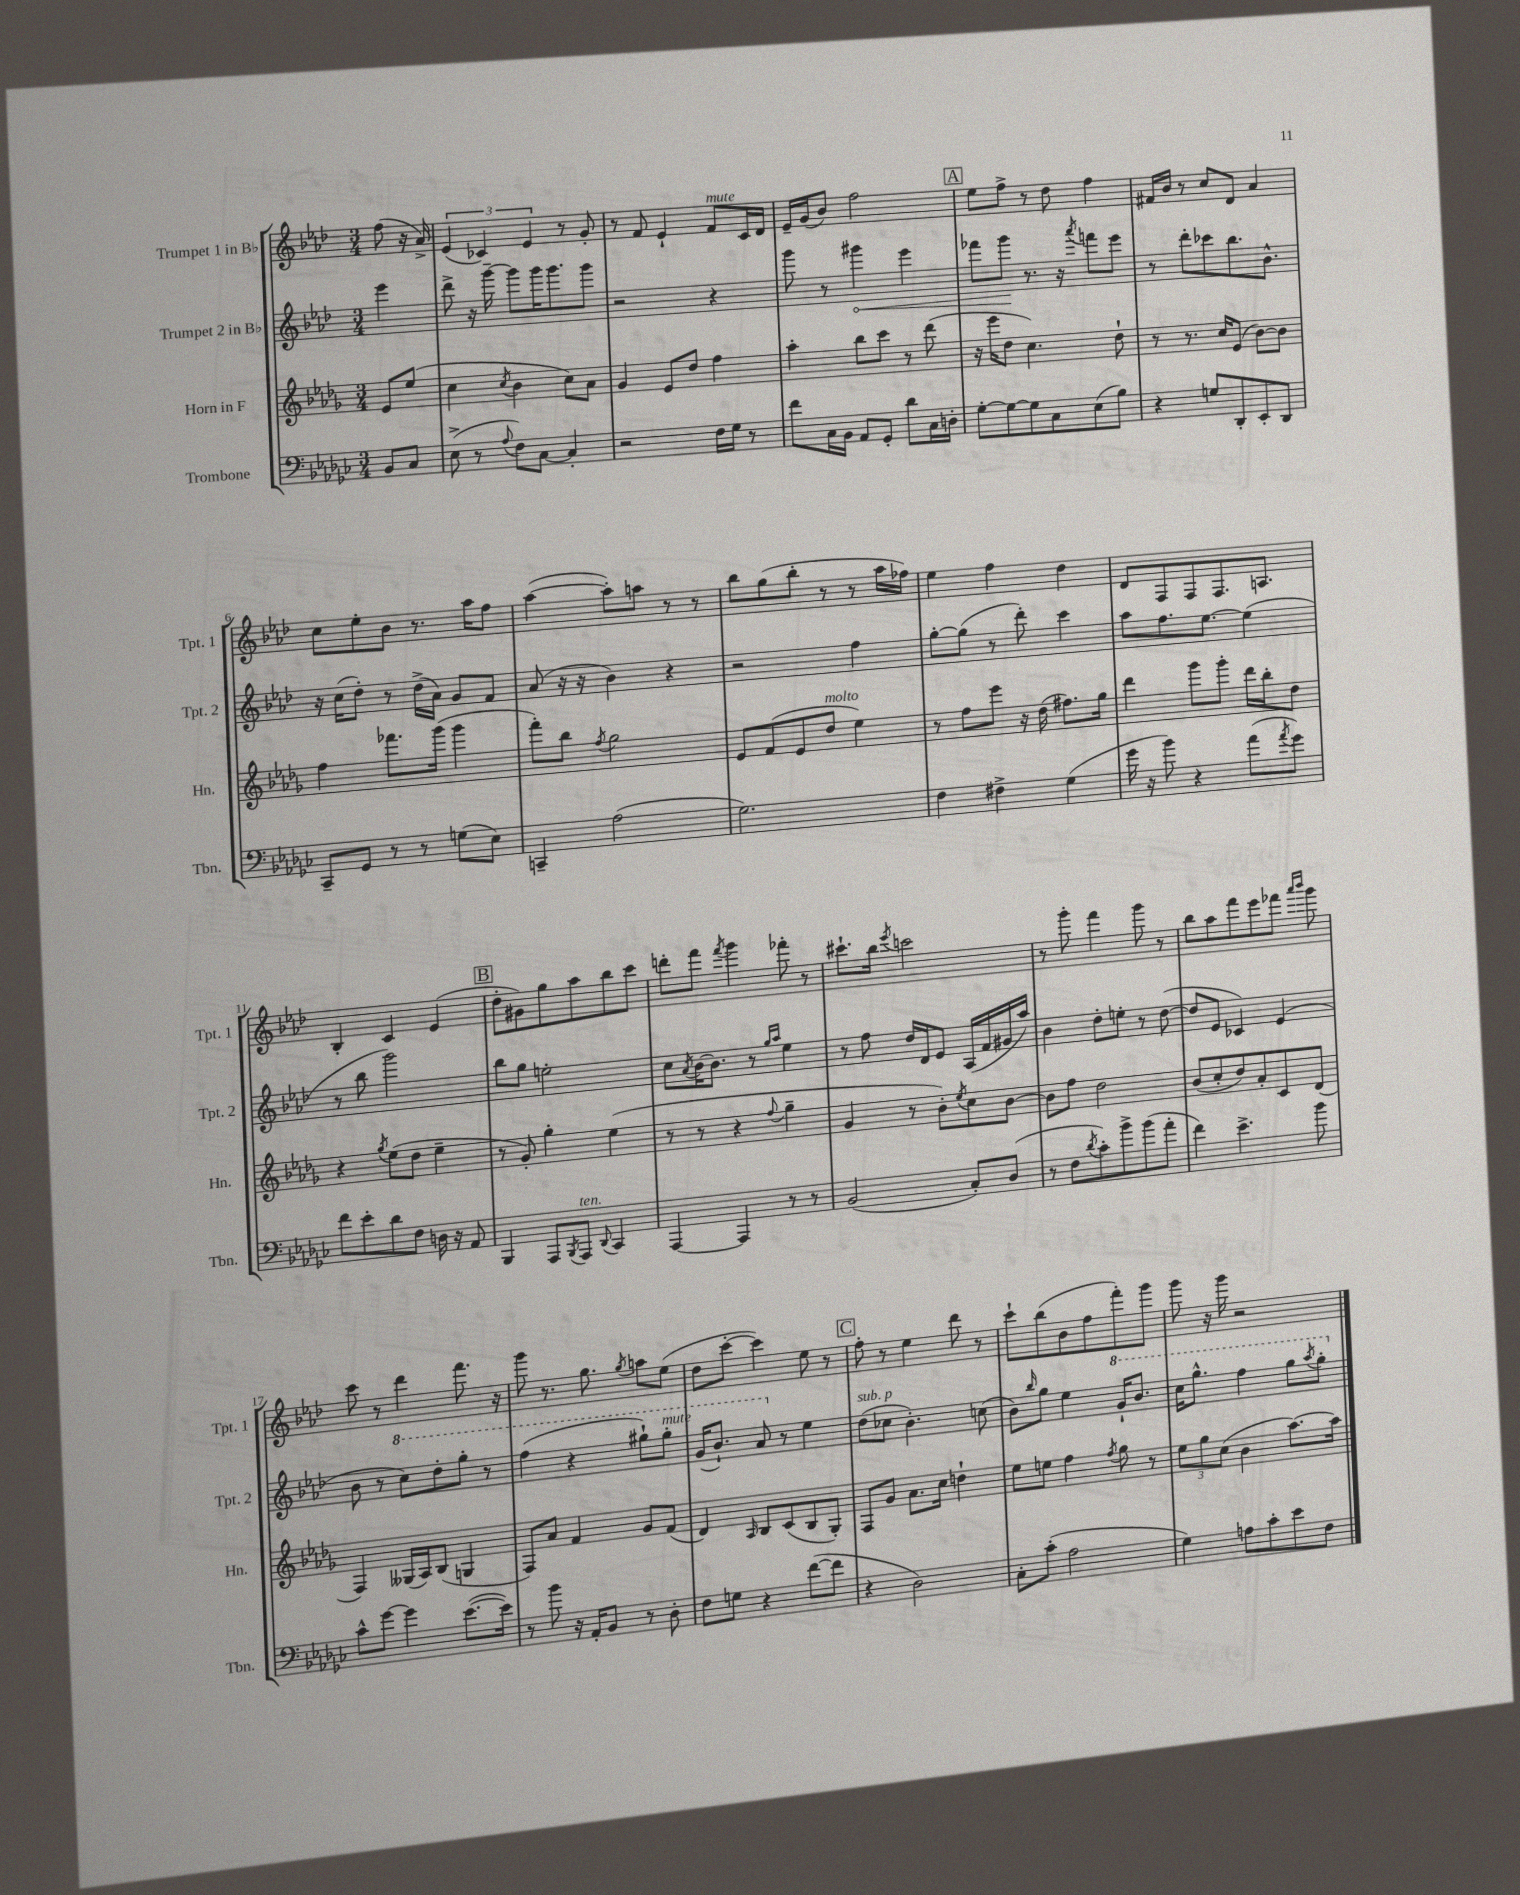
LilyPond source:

<<
\new StaffGroup <<
\new Staff = "s0" \with { instrumentName = "Trumpet 1 in Bb" shortInstrumentName = "Tpt. 1" } {
    \clef treble \key aes \major \numericTimeSignature \time 3/4 \partial 4
    f''8( r16 aes'16->) |
    \tuplet 3/2 { ees'4( ces'4) ees'4 } r8 g'8-. |
    r8 f'8 ees'4-! f'8^\markup { \italic "mute" } c'16 des'16 |
    ees'16-- g'16( bes'8) f''2 |
    \mark \markup { \box "A" } ees''8 f''8-> r8 des''8 f''4 |
    fis'16 bes'16 r8 c''8 des'8 aes'4 |
    c''8 ees''8-. bes'8 r8. aes''16 f''8 |
    aes''4~( aes''8-.) a''8 r8 r8 |
    bes''8 g''8( bes''8-. r8 r8 aes''16 fes''16) |
    ees''4 f''4 des''4 |
    des'8 f8 f8 f8. a8. |
    bes4-. c'4 ees'4( |
    \mark \markup { \box "B" } des''8-. gis'8) g''8 aes''8 bes''8 c'''8 |
    d'''8-. f'''8 \acciaccatura { f'''8 } g'''4 fes'''8-. r8 |
    cis'''8.-! bes''16 \acciaccatura { ees'''8 } c'''2 |
    r8 g'''8-. f'''4 g'''8 r8 |
    bes''8 aes''8 f'''8 ees'''8 fes'''8 \grace { aes'''16 bes'''16 } g'''8 |
    c'''8 r8 des'''4 f'''8. r16 |
    g'''8 r8. g''8. \acciaccatura { g''8 } a''8 ees''8( |
    des''8 c'''8~-. c'''4) ees''8 r8 |
    \mark \markup { \box "C" } f''8-. r8 ees''4 des'''8 r8 |
    c'''8-! bes''8( bes'8 f''8 f'''8-.) g'''8 |
    g'''8 r16 g'''16 r2 \bar "|." |
}
\new Staff = "s1" \with { instrumentName = "Trumpet 2 in Bb" shortInstrumentName = "Tpt. 2" } {
    \clef treble \key aes \major \numericTimeSignature \time 3/4 \partial 4
    ees'''4 |
    des'''8-> r16 g'''16~-- g'''8 g'''16 g'''8. g'''8 |
    r2 r4 |
    g'''8 r8 \once \override Hairpin.circled-tip = ##t gis'''4\< ees'''4 |
    \mark \markup { \box "A" } fes'''8 g'''8\! r8. r16 \acciaccatura { aes'''8 } f'''8 ees'''8 |
    r8 des'''8-. ces'''8 bes''8. bes'8.-^ |
    r16 c''16( des''8-.) r8 des''16->( aes'16) g'8 f'8 |
    aes'8( r16 r16 bes'4) r4 |
    r2 f''4 |
    g''8~-. g''8( r8 des'''8-.) c'''4 |
    aes''8 f''8. ees''8.~ ees''4( |
    r8 bes''8 g'''2) |
    \mark \markup { \box "B" } bes''8 g''8 e''2-. |
    c''8 \acciaccatura { aes'8 } bes'16~ bes'8. r8 \grace { g''16 aes''16 } ees''4 |
    r8 f''8 des''16 des'16 ees'8 aes16( f'16 gis'16 aes''16) |
    bes'4 des''8-. e''8-. r8 des''8~( |
    des''8 ees'8 ces'4) ees'4( |
    bes'8 r8 \ottava #1 c'''8) des'''8-. g'''8-. r8 |
    f'''4( r4 gis'''8-!) gis'''8-.^\markup { \italic "mute" } |
    g''16( bes''8.-!) aes''8 \ottava #0 r8 ees''4 |
    \mark \markup { \box "C" } des''8^\markup { \italic "sub. p" }( ces''8 bes'4.-.) c''8( |
    bes'8) \grace { bes''16 } g''8 ees''4 \ottava #1 g''16-! bes''8. |
    c'''16 g'''8.-^ f'''4 g'''8 \acciaccatura { aes'''8 } g'''8-. \ottava #0 \bar "|." |
}
\new Staff = "s2" \with { instrumentName = "Horn in F" shortInstrumentName = "Hn." } {
    \clef treble \key des \major \numericTimeSignature \time 3/4 \partial 4
    ees'8 ees''8( |
    c''4 \acciaccatura { c''8 } bes'4 c''8) aes'8 |
    ges'4 ees'8 des''8 f''4 |
    aes''4-. bes''8 c'''8 r8 des'''8( |
    \mark \markup { \box "A" } r16 ees'''16 des''8 c''4.) des''8-! |
    r8 r8. c''16 ees'8( bes'8~) bes'8 |
    f''4 fes'''8. ges'''16( ges'''4 |
    f'''8-.) bes''8 \acciaccatura { f''8 } ges''2 |
    ees'8 f'8( ees'8 des''8^\markup { \italic "molto" } ees''4) |
    r8 f''8 ees'''8 r16 des''16( fis''8.) ges''16 |
    des'''4 ges'''8 ges'''8-. des'''16 bes''16-. des''8 |
    r4 \acciaccatura { ges''8 } ees''8( des''8 ees''4-- |
    \mark \markup { \box "B" } r8 ges'8-.) ges''4-. ees''4( |
    r8 r8 r4 \appoggiatura { f''8 } ges''4-- |
    ges'4 r8 bes'8-.) \acciaccatura { ees''8 } c''8 bes'8~ |
    bes'8 f''8 des''2 |
    bes'8( c''8-. des''8) aes'8-. c'8 des'8( |
    f4) geses16( aes16) bes8( g4 |
    f8) aes'8 f'4 ges'8 f'8( |
    des'4) \grace { aes16 } bes8 c'8( bes8 ges8-.) |
    \mark \markup { \box "C" } f8 ges'8 aes'8. c''16 d''4-! |
    ees''8 e''8 f''4 \acciaccatura { f''8 } ges''8 r8 |
    \tuplet 3/2 { ees''8 ges''8 c''8( } bes'4 aes''8.~) aes''16 \bar "|." |
}
\new Staff = "s3" \with { instrumentName = "Trombone" shortInstrumentName = "Tbn." } {
    \clef bass \key ges \major \numericTimeSignature \time 3/4 \partial 4
    bes,8 ces8 |
    ees8->( r8 \appoggiatura { aes8 } f8) ces8~ ces4-. |
    r2 f16 ges16 r8 |
    f'8 ces16 bes,16 aes,8 ges,8-. des'8 ces16 d16-. |
    \mark \markup { \box "A" } ges8~-. ges8~ ges8 ces8 ees8( bes8) |
    r4 g8 des,8-. ees,8-. des,8 |
    ces,8-- ges,8 r8 r8 g8( ees8) |
    c,4-- aes2( |
    ges2.) |
    f4 fis4-> ges4( |
    ges'16 r16 bes'8) r4 aes'8( \acciaccatura { aes'8 } ges'8) |
    f'8 ees'8-. des'8 f8 d16 r16 aes,8 |
    \mark \markup { \box "B" } bes,,4 aes,,8 \acciaccatura { bes,,8 } aes,,8^\markup { \italic "ten." } \appoggiatura { des,8 } ces,4 |
    aes,,4~ aes,,4 r8 r8 |
    bes,2( ces8-.) des8( |
    r8 f8 \acciaccatura { des'8 } ces'8-.) bes'8-> bes'8( aes'8-. |
    f'4) ees'4.-> bes'8 |
    ces'8-^ ges'8~ ges'4 ees'8.~( ees'16) |
    r8 bes'8 r16 aes,16-. bes,8 r8 des8-. |
    f8 g8 r4 f'8~( f'8 |
    \mark \markup { \box "C" } r4 des2) |
    ces8-. ces'8-.( aes2 |
    ges4) a8 ces'8-. ees'8 f8 \bar "|." |
}
>>
>>
